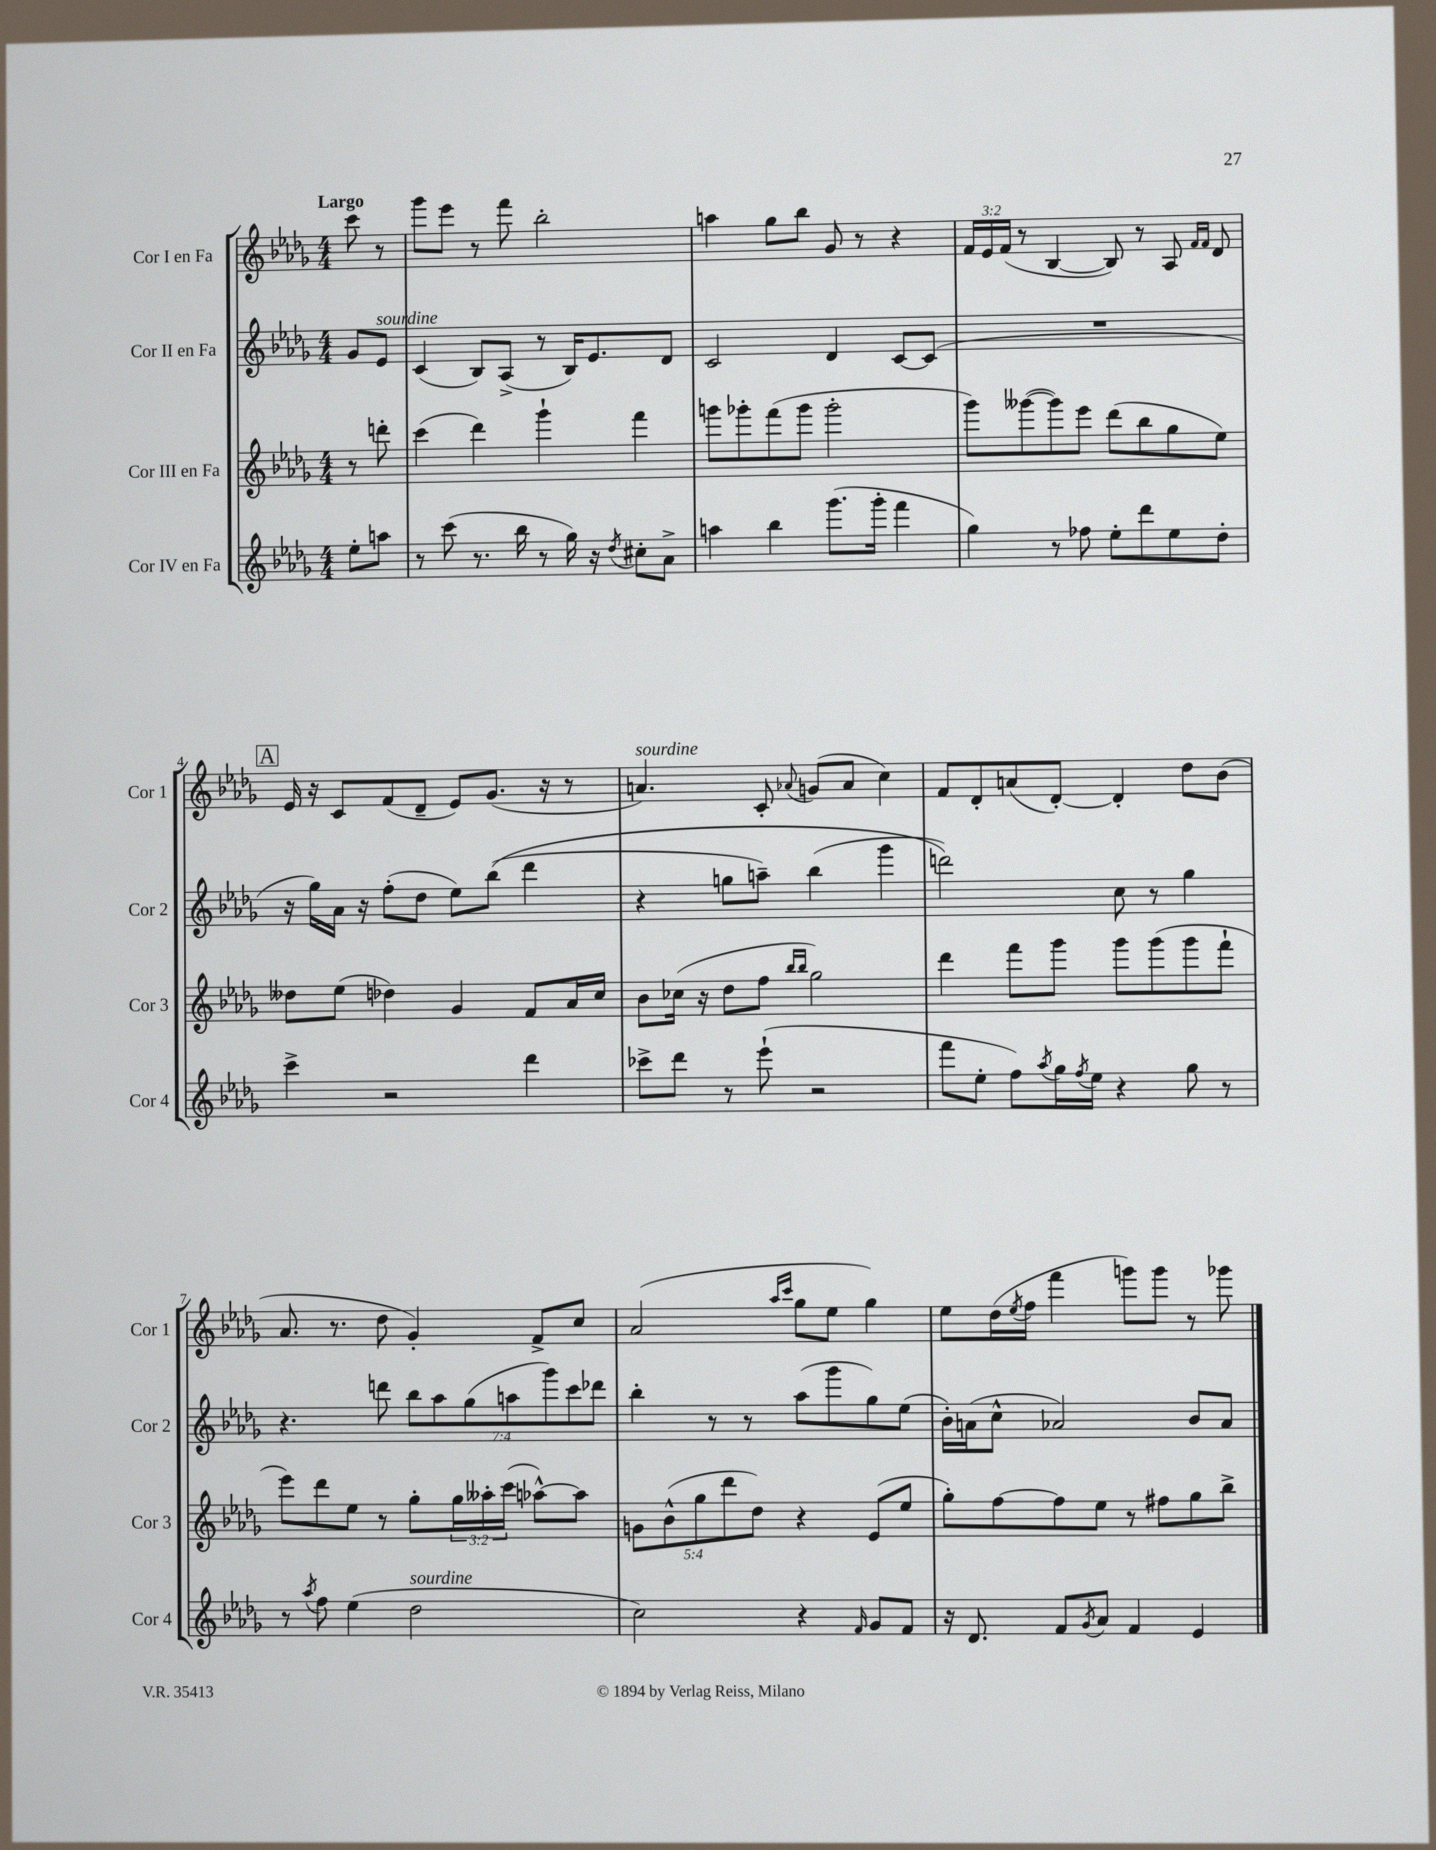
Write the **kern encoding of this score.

**kern	**kern	**kern	**kern
*part4	*part3	*part2	*part1
*staff4	*staff3	*staff2	*staff1
*I"Cor IV en Fa	*I"Cor III en Fa	*I"Cor II en Fa	*I"Cor I en Fa
*I'Cor 4	*I'Cor 3	*I'Cor 2	*I'Cor 1
*clefG2	*clefG2	*clefG2	*clefG2
*k[b-e-a-d-g-]	*k[b-e-a-d-g-]	*k[b-e-a-d-g-]	*k[b-e-a-d-g-]
*M4/4	*M4/4	*M4/4	*M4/4
=	=	=	=
!	!	!	!LO:TX:a:B:t=Largo
8ee-'\L	8r	8g-/L	8ccc\
!	!	!LO:TX:a:i:t=sourdine	!
8aan\J	8dddn'\	8e-/J	8r
=1	=1	=1	=1
8r	(4ccc\	(4c/	8ggg-\L
(8ccc\	.	.	8eee-\J
8.r	4ddd-\)	8B-/L)	8r
.	.	(8A-^/J	8fff\
16bb-\	.	.	.
8r	4ggg-`\	8r	2bb-'\
16gg-\)	.	16B-/KL)	.
16r	.	8.e-/	.
8qdd-/	.	.	.
8cc#X'\L	4fff\	.	.
8a-^\J	.	8d-/J	.
=2	=2	=2	=2
4aan\	8gggn\L	2c/	4aan\
.	8ggg-X'\	.	.
4bb-\	(8fff\	.	8gg-\L
.	8ggg-\J	.	8bb-\J
(8.ggg-\L	2ggg-'\	4d-/	8g-/
.	.	.	8r
16ggg-'\Jk	.	.	.
4fff\	.	[8c/L	4r
.	.	(8c/J]	.
=3	=3	=3	=3
4gg-\)	8ggg-\L)	1r	24f/LL
.	.	.	24e-/
.	.	.	(24f/JJ
.	([8ggg--X\	.	8r
8r	8ggg--\])	.	[4B-/
8ff-X\	8eee-\J	.	.
8ee-'\L	(8ddd-\L	.	8B-/])
8ddd-\	8bb-\	.	8r
8ee-\	8gg-\	.	8A-/
.	.	.	16qqf/LL
.	.	.	16qqf/JJ
8dd-'\J	8ee-\J)	.	8d-/
!!LO:LB:g=z
!!LO:REH:place=s1:t=A
=4	=4	=4	=4
4ccc^\	8dd--X\L	16r	16e-/
.	.	16gg-\LL)	16r
.	(8ee-\J	16a-\JJ	8c/L
.	.	16r	.
2r	4dd-X\)	(8ff'\L	(8f/
.	.	8dd-\J	8d-~/J
.	4g-/	8ee-\L)	8e-/L)
.	.	((8bb-\J	(8.g-/J
4ddd-\	8f/L	4ddd-\	.
.	.	.	16r
.	16a-/L	.	8r
.	16cc/JJ	.	.
=5	=5	=5	=5
!	!	!	!LO:TX:a:i:t=sourdine
8ccc-X^\L	8b-\L	4r	4.an/)
8ddd-\J	(16cc-X\Jk	.	.
.	16r	.	.
8r	8dd-\L	8ggn\L	.
(8eee-`\	8ff\J	8aan~\J)	8c'/
.	16qqbb-/LL	.	.
.	16qqbb-/JJ	.	8qqa-X/
2r	2gg-\)	(4bb-\	(8gn/L
.	.	.	8a-/J
.	.	4ggg-\	4cc\)
=6	=6	=6	=6
8fff\L	4ddd-\	2dddn\))	8f/L
8ee-'\J	.	.	8d-'/
8ff\L)	8fff\L	.	(8an/
8qaa-/	.	.	.
16gg-\L	8ggg-\J	.	[8d-'/J)
8qff/	.	.	.
16ee-\JJ	.	.	.
4r	8ggg-\L	8cc\	4d-'/]
.	(8ggg-\	8r	.
8gg-\	8ggg-\	4gg-\	8dd-\L
8r	8fff`\J	.	(8b-\J
!!LO:LB:g=z
=7	=7	=7	=7
8r	8eee-\L)	4.r	8.a-/
8qaa-/	.	.	.
8ff\	8ddd-\	.	.
.	.	.	8.r
(4ee-\	8ee-\J	.	.
.	8r	8dddn\	8dd-\
!LO:TX:a:i:t=sourdine	!	!	!
2dd-\	8gg-'\L	14bb-\L	4g-'/)
.	.	14aa-\	.
.	24gg-\L	.	.
.	.	(14gg-\	.
.	24aa--X'\	.	.
.	(24ccc\JJ	.	.
.	.	14aan\	.
.	[8aa-X^^\L)	.	8f^/L
.	.	14ggg-\)	.
.	.	14ccc\	.
.	8aa-\J]	.	8cc/J
.	.	14ddd-X\J	.
=8	=8	=8	=8
2cc\)	10gn\L	4bb-'\	(2a-/
.	(10b-^^\	.	.
.	10gg-\	.	.
.	.	8r	.
.	10ddd-\	.	.
.	.	8r	.
.	10dd-\J)	.	.
.	.	.	16qqaa-/LL
.	.	.	16qqccc/JJ
4r	4r	(8aa-\L	8gg-\L
.	.	8ggg-\	8ee-\J
16qqf/	.	.	.
8g-/L	(8e-/L	8gg-\)	4gg-\)
8f/J	8ee-/J	(8ee-\J	.
=9	=9	=9	=9
16r	8gg-'\L)	16b-'\LL)	8ee-\L
8.d-/	.	(16an\J	.
.	[8ff\	8cc^^\J	(16dd-\L
.	.	.	8qee-/
.	.	.	16ff\JJ
8f/L	8ff\]	2a-X/)	4fff\
8qg-/	.	.	.
8a-/J	8ee-\J	.	.
4f/	8r	.	8gggn\L)
.	8ff#X\L	.	8ggg\J
4e-/	8gg-\	8b-/L	8r
.	8bb-^\J	8a-/J	8ggg-X\
==	==	==	==
*-	*-	*-	*-
